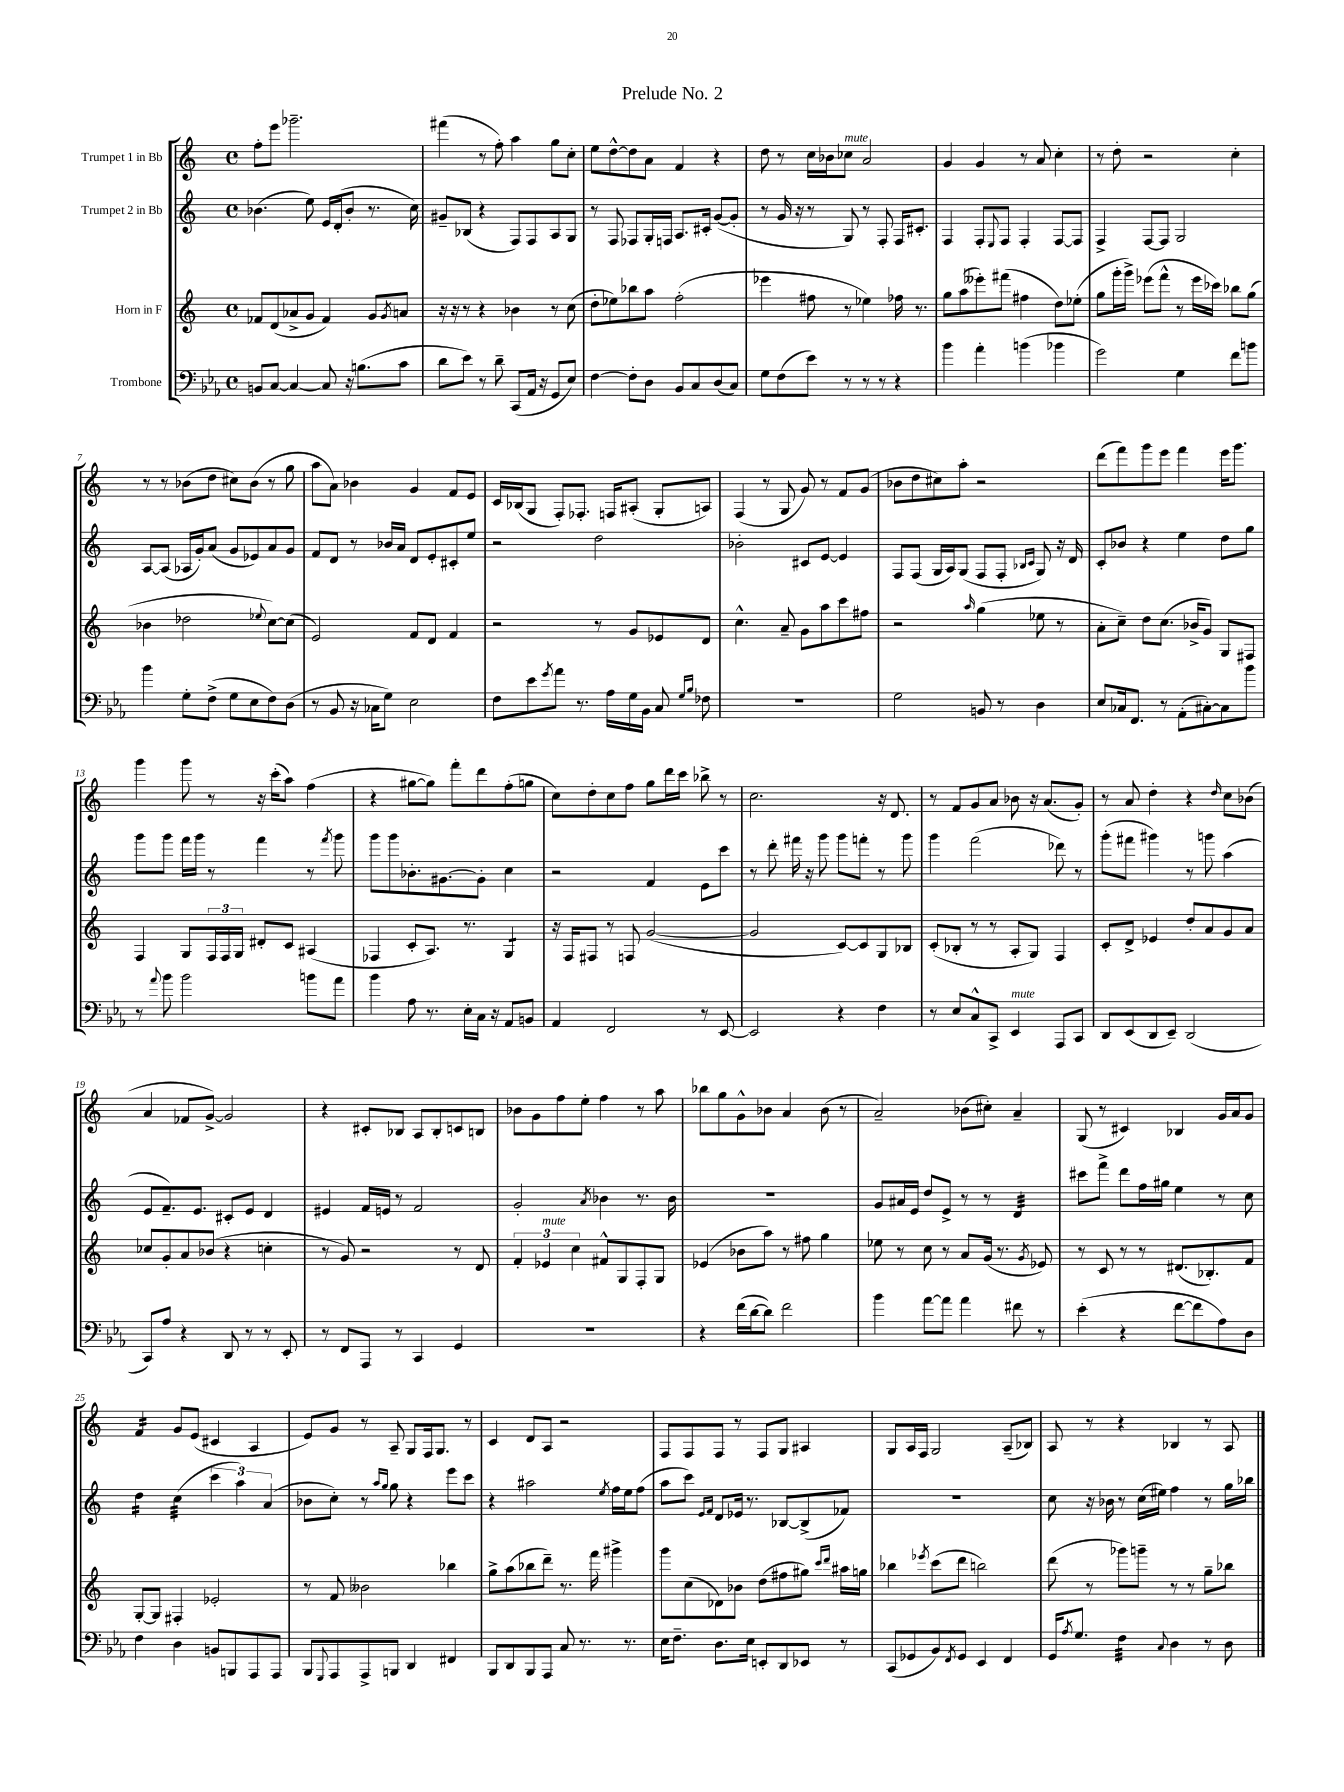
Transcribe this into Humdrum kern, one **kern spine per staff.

**kern	**kern	**kern	**kern
*staff4	*staff3	*staff2	*staff1
*clefF4	*clefG2	*clefG2	*clefG2
*k[b-e-a-]	*k[]	*k[]	*k[]
*M4/4	*M4/4	*M4/4	*M4/4
*met(c)	*met(c)	*met(c)	*met(c)
8BB/L	8f-/L	(4.b-\	8ff'\L
[8C/J	(8d/	.	8eee\J
4C/_	8a-^/	.	2.ggg-~\
.	8g/J	8ee\)	.
8C/]	4f-/)	16e/LL	.
.	.	(16d'/J	.
16r	.	8b-'/J	.
(8.B\L	.	.	.
.	8g/L	8.r	.
.	8qg/	.	.
8c\J	8a/J	.	.
.	.	16cc\)	.
=	=	=	=
8d\L	16r	8g#~/L	(4fff#\
.	16r	.	.
8e-\J)	8r	(8B-/J	.
8r	4r	4r	8r
8d~\	.	.	8ff'\)
(8CC/L	4b-\	8F/L)	4aa\
16AA-/Jk	.	8F/	.
16r	.	.	.
8GG/L	8r	8A/	8gg\L
8E-/J)	(8cc\	8G/J	8cc'\J
=	=	=	=
[4F\	8dd'\L	8r	8ee\L
.	8ee-\)	8F/	[8dd^^\
8F'\]L	8bb-\	8F-/L	8dd\]
8D\J	8aa\J	16G'/L	8a\J
.	.	16F/JJ	.
8BB-/L	(2ff'\	8.A/L	4f/
8C/	.	.	.
.	.	16c#'/Jk	.
(8D/	.	([8g/L	4r
8C/J)	.	8g'/]J	.
=	=	=	=
8G\L	4eee-\	8r	8dd\
(8F\	.	16g/	8r
.	.	16r	.
8e-\J)	8ff#\	8r	16cc\LL
.	.	.	16b-\J
8r	8r	8G/)	8cc-\J
8r	4ee-\)	8r	2a/
8r	.	8F'/	.
4r	16ff-\	16F/LK	.
.	8.r	8.c#'/J	.
=	=	=	=
4b-\	8gg\L	4F/	4g/
.	(8aa\	.	.
4a-'\	8eee--'\)	8F'/L	4g/
.	.	8qqE/	.
.	(8fff#\J	8F/J	.
(4b\	4ff#\	4F'/	8r
.	.	.	8a/
4b-\	8dd\L)	[8F/L	4cc'\
.	(8ee-'\J	8F/]J	.
=	=	=	=
2g\)	8gg\L	4F^/	8r
.	16ggg'\L	.	8dd'\
.	16ggg^\JJ)	.	.
.	(8eee-\L	[8F/L	2r
.	8fff^^\J	8F/]J	.
4G\	8r	2G/	.
.	16eee-\LL	.	.
.	16ccc-\JJ)	.	.
8f\L	8bb-\L	.	4cc'\
8b\J	(8gg\J	.	.
=	=	=	=
4b-\	4b-\	[8A/L	8r
.	.	(8A/]J	8r
8G'\L	2dd-\	16A-/LL	(8b-\L
.	.	16g'/J)	.
(8F^\J	.	(8a/J	8dd\J
8G\L	.	8g/L	8cc#\L)
8E-\	.	8e-/)	(8b-\J
.	8qqee-/	.	.
8F\)	[8cc\L)	8a/	8r
(8D\J	(8cc\]J	8g/J	8gg\
=	=	=	=
8r	2e/)	8f/L	8aa\L
8BB-/	.	8d/J	8a\J)
16r	.	8r	4b-\
16C-\LK	.	.	.
8G\J)	.	16b-/LL	.
.	.	16a/JJ	.
2E-\	8f/L	8d/L	4g/
.	8d/J	8e'/	.
.	4f/	8c#'/	8f/L
.	.	8ee/J	8e/J
=	=	=	=
8F\L	2r	2r	16c/LL
.	.	.	(16B-/J
8e-\	.	.	8G/J
8qg/	.	.	.
8a-\J	.	.	8F'/L)
8.r	.	.	8.F-'/J
.	8r	2dd\	.
16A-\LL	.	.	16F/LK
16G\	8g/L	.	(8A#'/J
16BB-\JJ	.	.	.
8C/	8e-/	.	8G'/L
16qqG/LL	.	.	.
16qqB-/JJ	.	.	.
8F-\	8d/J	.	8A/J)
=	=	=	=
1r	4.cc^^\	2b-'\	(4F/
.	.	.	8r
.	8a~/	.	8G/
.	8g\L	8c#/L	8g/)
.	8aa\	[8e/J	8r
.	8ccc\	4e/]	8f/L
.	8ff#\J	.	(8g/J
=	=	=	=
2G\	2r	8F/L	8b-\L
.	.	(8F/J	8dd\
.	.	16G/LL	8cc#\)
.	.	16A/J)	.
.	.	(8G/J	8aa'\J
.	16qqaa/	.	.
8BB/	(4gg\	8F/L	2r
8r	.	8F'/J	.
.	.	16qqB-/LL	.
.	.	16qqc/JJ	.
4D\	8ee-\	8G/)	.
.	8r	16r	.
.	.	16d/	.
=	=	=	=
8E-/L	8a'\L	8c'/L	(8ddd\L
16C-/k	8cc~\J)	8b-/J	8fff\)
8.FF/J	.	.	.
.	8dd\L	4r	8ggg\
8r	(8.cc\J	.	8eee\J
(8AA-'\L	.	4ee\	4fff\
.	16b-^/LK	.	.
[8C#'\)	8g/J)	.	.
8C#\]	8G/L	8dd\L	16eee\LK
.	.	.	8.ggg\J
8b-\J	8F#/J	8gg\J	.
=	=	=	=
8r	4F/	8ggg\L	4ggg\
8qqa-/	.	.	.
8b-\	.	8ggg\J	.
2b-\	8G/L	16fff\LL	8ggg\
.	.	16ggg\JJ	.
.	24F/L	8r	8r
.	24F/	.	.
.	24G/JJ	.	.
.	8d#'/L	4fff\	16r
.	.	.	(16ccc'\LK
.	8c/J	.	8aa\J)
8b\L	(4A#/	8r	(4ff\
.	.	8qfff/	.
8a-\J	.	8ggg\	.
=	=	=	=
4b-\	4F-/	8ggg\L	4r
.	.	8ggg\	.
8A-\	8c'/L	8.b-'\	[8gg#\L
8.r	8.A/J)	.	8gg#\]J)
.	.	[8.g#\	.
.	.	.	8fff'\L
16E-'\LL	8.r	.	.
16C\JJ	.	8g#'\]J	8ddd\
16r	.	.	.
8AA-/L	4G/	4cc\	(8ff'\
8BB/J	.	.	8gg\J
=	=	=	=
4AA-/	16r	2r	8cc\L)
.	16F/LK	.	.
.	8F#/J	.	8dd'\
2FF/	8r	.	8cc\
.	8F/	.	8ff\J
.	([2g/	4f/	8gg\L
.	.	.	16ddd\L
.	.	.	16ccc\JJ
8r	.	8e\L	8bb-^\
[8EE-/	.	8ccc\J	8r
=	=	=	=
2EE-/]	2g/]	8r	2.cc\
.	.	8ddd'\	.
.	.	16fff#\	.
.	.	16r	.
.	.	8ggg\	.
4r	[8c/L)	8ggg\L	.
.	8c/]	8fff'\J	.
4F\	8G/	8r	16r
.	.	.	8.d/
.	8B-/J	8ggg\	.
=	=	=	=
8r	(8c'/L	4ggg\	8r
8E-/L	8B-'/J	.	8f/L
8C^^/	8r	(2fff\	8g/
8CC^/J	8r	.	8a/J
4EE-/	8A'/L	.	8b-\
.	8G/J)	.	16r
.	.	.	(8.a/L
8AAA-/L	4F/	8ddd-\)	.
8CC/J	.	8r	8g'/J)
=	=	=	=
8DD/L	8c'/L	(8ggg'\L	8r
(8EE-/	8d^/J	8fff#\J	8a/
8DD/	4e-/	4ggg#\)	4dd'\
8EE-~/J)	.	.	.
(2DD/	8dd'/L	8r	4r
.	8a/	8ggg\	.
.	.	.	16qqdd/
.	8g/	(4aa\	8cc\L
.	8a/J	.	(8b-\J
=	=	=	=
8CC/L)	8cc-/L	8e/L	4a/
8A-/J	8g'/	8.f~/)	.
4r	8a/	.	8f-/L
.	.	8.e/J	.
.	(8b-/J	.	[8g^/J)
8DD/	4r	8c#'/L	2g/]
8r	.	8e/J	.
8r	4cc'\	4d/	.
8EE-'/	.	.	.
=	=	=	=
8r	8r	4e#/	4r
8FF/L	8g/)	.	.
8AAA-/J	2r	16f/LL	8c#'/L
.	.	16e/JJ	.
8r	.	8r	8B-/J
4CC/	.	2f/	8A/L
.	.	.	8B-'/
4GG/	8r	.	8c/
.	8d/	.	8B/J
=	=	=	=
1r	6f'/	2g'/	8b-\L
.	.	.	8g\
.	6e-/	.	.
.	.	.	8ff\
.	6cc\	.	.
.	.	.	8ee'\J
.	.	8qa/	.
.	8f#^^/L	4b-\	4ff\
.	8G/	.	.
.	8F'/	8.r	8r
.	8G/J	.	8aa\
.	.	16b-\	.
=	=	=	=
4r	(4e-/	1r	8bb-\L
.	.	.	8gg\
(16f\LL	8b-\L	.	8g^^\
[16d\J	.	.	.
8d\]J)	8aa\J)	.	8b-\J
2f\	8r	.	4a/
.	8ff#\	.	.
.	4gg\	.	(8b-\
.	.	.	8r
=	=	=	=
4b-\	8ee-\	8g/L	2a~/)
.	8r	16a#/L	.
.	.	16e/JJ	.
[8a-\L	8cc\	8dd/L	.
8a-\]J	8r	8e^/J	.
4a-\	8a/L	8r	(8b-\L
.	(16g/Jk	8r	8cc#'\J)
.	8.r	.	.
8f#\	.	4d/	4a~/
.	8qg/	.	.
8r	8e-/)	.	.
=	=	=	=
(4e-'\	8r	8ccc#\L	(8G/
.	8c/	8fff^\J	8r
4r	8r	8ddd\L	4c#/)
.	8r	16ff\L	.
.	.	16gg#\JJ	.
[8f\L	(8.d#/L	4ee\	4B-/
8f\]	.	.	.
.	8.B-'/)	.	.
8A-\)	.	8r	16g/LL
.	.	.	16a/J
8D\J	8f/J	8cc\	8g/J
=	=	=	=
4F\	[8G'/L	4dd\	4f/
.	8G/]J	.	.
4D\	4F#'/	(4cc\	8g/L
.	.	.	(8e/J
8BB/L	2e-'/	6ccc\	4c#/
8BBB/	.	.	.
.	.	6aa\)	.
8AAA-/	.	.	4A/
.	.	(6a/	.
8AAA-/J	.	.	.
=	=	=	=
8BBB-/L	8r	8b-\L	8e/L)
8qqGGG/	.	.	.
8AAA-/	8f/	8cc'\J)	8g/J
8AAA-^/	2b--\	8r	8r
.	.	16qqaa/LL	.
.	.	16qqgg/JJ	.
8BBB/J	.	8gg\	8A~/
4DD/	.	4r	8G/L
.	.	.	16F/k
.	.	.	8.G/J
4FF#/	4bb-\	8eee\L	.
.	.	8ccc\J	8r
=	=	=	=
8BBB-/L	8gg^\L	4r	4c/
8DD/	(8aa\	.	.
8BBB-/	8bb-\	2aa#\	8d/L
8AAA-/J	8ddd~\J)	.	8A/J
8C/	8.r	.	2r
8.r	.	.	.
.	16fff\	.	.
.	.	8qee/	.
.	4ggg#^\	16ff\LL	.
8.r	.	16ee\J	.
.	.	(8ff\J	.
=	=	=	=
16E-\LK	8ggg\L	8aa\L	8F/L
8.F~\J	.	.	.
.	(8cc\	8ccc\J)	8F/
.	.	16qqe/LL	.
.	.	16qqf/JJ	.
8.D\L	8d-\)	8d/L	8F/J
.	8b-\J	16e-/Jk	8r
16E-\Jk	.	8.r	.
8EE'/L	(8dd\L	.	8F/L
8DD/	8ff#\	[8B-/L	8G/J
8EE-/J	8gg#\J)	(8B-^/]	4A#/
.	16qqccc/LL	.	.
.	16qqddd/JJ	.	.
8r	16aa#\LL	8f-/J)	.
.	16gg\JJ	.	.
=	=	=	=
(8CC/L	4bb-\	1r	8G/L
8GG-/	.	.	16A/L
.	.	.	16F/JJ
.	8qeee-/	.	.
8BB-/)	(8ccc\L	.	2G/
8qFF/	.	.	.
8GG-/J	8ddd\J	.	.
4EE-/	2bb\)	.	.
4FF/	.	.	(8A~/L
.	.	.	8B-/J)
=	=	=	=
16GG/LK	(8ddd\	8cc\	8A/
8qA-/	.	.	.
8.G/J	.	.	.
.	8r	16r	8r
.	.	16b-\	.
4F\	8ggg-\L)	8r	4r
.	8ggg~\J	(16cc\LL	.
.	.	16ee#\JJ)	.
8qqC/	.	.	.
4D\	8r	4ff\	4B-/
.	8r	.	.
8r	8gg~\L	8r	8r
8D\	8bb-\J	16gg\LL	8A/
.	.	16bb-\JJ	.
==	==	==	==
*-	*-	*-	*-
